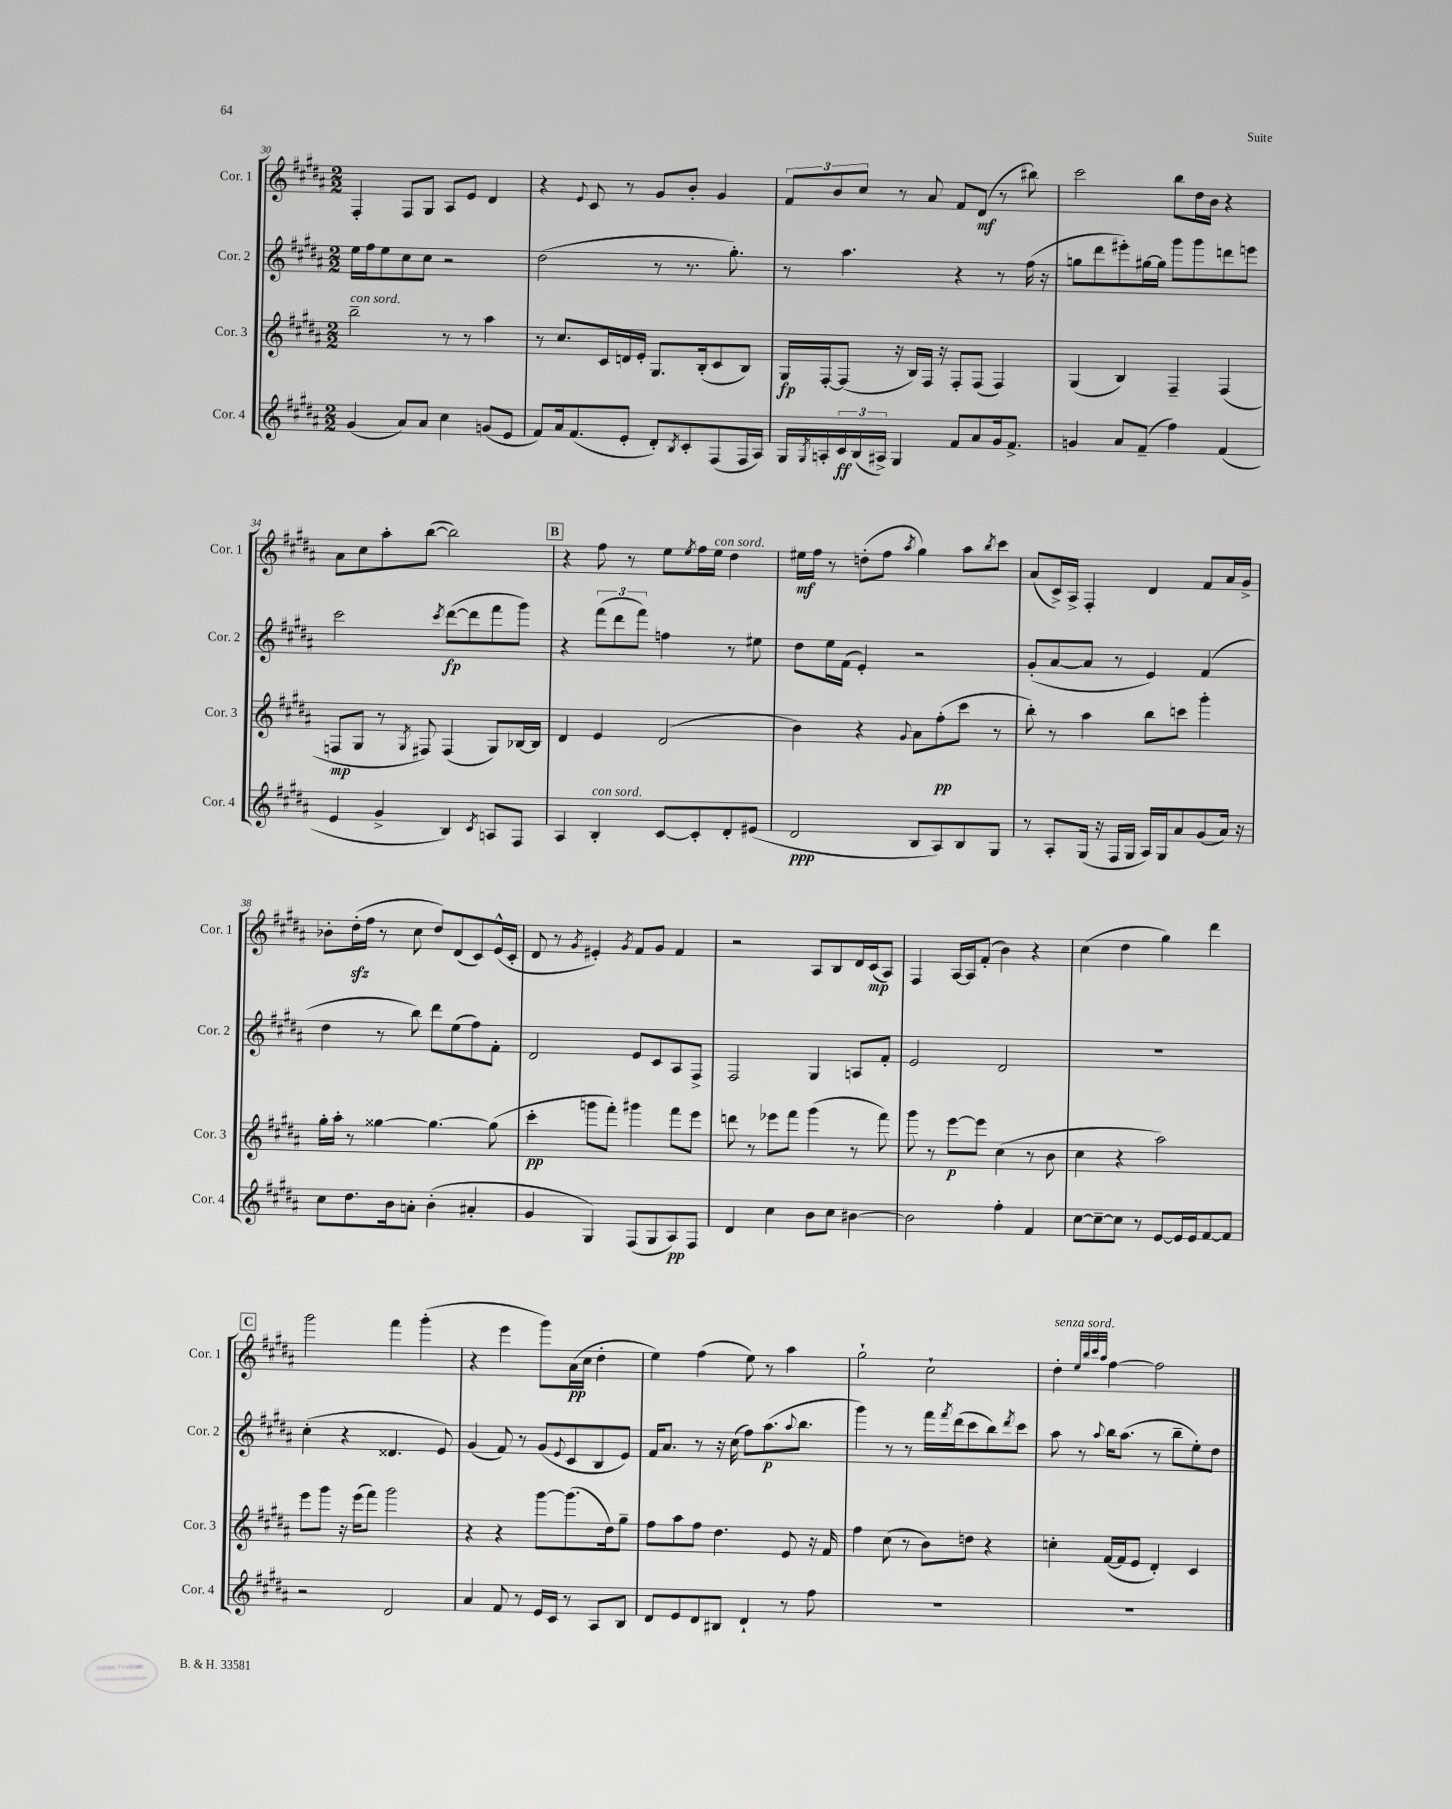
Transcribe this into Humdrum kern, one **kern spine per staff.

**kern	**kern	**kern	**kern
*staff4	*staff3	*staff2	*staff1
*clefG2	*clefG2	*clefG2	*clefG2
*k[f#c#g#d#a#]	*k[f#c#g#d#a#]	*k[f#c#g#d#a#]	*k[f#c#g#d#a#]
*M2/2	*M2/2	*M2/2	*M2/2
(4g#	2bb~	16ee	4F#'
.	.	16ff#	.
.	.	8ee	.
8a#)	.	8cc#	8F#
8a#	.	8cc#	8G#
4cc#	8r	2r	8A#
.	8r	.	8e
(8g	4aa#	.	4d#
8e	.	.	.
=	=	=	=
8f#)	8r	(2dd#	4r
16a#	8.cc#	.	.
(8.f#	.	.	.
.	.	.	8qqe
.	.	.	8c#
.	16c#	.	.
8e'	16d	.	8r
.	16e'	.	.
8d#')	8.G#	8r	8g#
8qB	.	.	.
8c#'	.	8.r	8b'
.	(16B'	.	.
(8F#	8c#	.	4g#
.	.	8.gg#')	.
16F#	8B)	.	.
16A#)	.	.	.
=	=	=	=
16G#	16G#	8r	12f#
8qG#	.	.	.
16A'	[16F#'	.	.
.	.	.	12b
24c#	(8F#]	4.aa#	.
(24B	.	.	12cc#
24A#^)	.	.	.
4G#	16r	.	8r
.	16B)	.	.
.	16F#	.	8a#
.	16r	.	.
8f#	8F#'	4r	8f#
8a#	(8F#	.	(8d#
16g#	4F#)	8r	8r
8.f#^	.	.	.
.	.	(16ff#	8bb#)
.	.	16r	.
=	=	=	=
4g	(4G#	8gg	2ccc#
.	.	8ddd#	.
8a#	4B)	8eee#')	.
(8f#~	.	[16gg#	.
.	.	16gg#]	.
4ff#)	4F#~	8ggg#	8bb
.	.	8ggg#	16dd#
.	.	.	16b
(4f#	(4F#	8ddd	4r
.	.	8eee	.
=	=	=	=
4e	8F	2ccc#	8a#
.	8G#	.	8cc#
4g#^	8r	.	8aa#'
.	8qG#	.	.
.	8F#)	.	([8bb
.	.	8qccc#	.
4B)	(4F#	([8ddd#	2bb])
.	.	8ddd#]	.
8qc#	.	.	.
8A	8G#)	8fff#	.
8F#	[16B-	8ggg#)	.
.	16B-]	.	.
=	=	=	=
4A#	4d#	4r	4r
4B'	4e	(12fff#	8ff#
.	.	12ddd#	.
.	.	.	8r
.	.	12fff#)	.
[8c#	(2d#	4ff	8ee
.	.	.	8qee
8c#']	.	.	16ff#
.	.	.	16ee
8d#'	.	8r	4dd#
(8e#	.	8ee#	.
=	=	=	=
2d#	4b)	8dd#	16ee#
.	.	.	16ff#
.	.	16ee	8r
.	.	(16f#	.
.	4r	4e')	(8dd'
.	.	.	8ff#
.	8qqg#	.	8qaa#
8B	8a#	2r	4gg#)
8A#)	(8ff#'	.	.
8B	8ccc#	.	8aa#
.	.	.	8qbb
8G#	8r	.	8ccc#
=	=	=	=
8r	8bb')	(8g#'	(8a#
8A#'	8r	[8a#	16c#^)
.	.	.	16A#^
(16G#	4aa#	8a#]	4F#'
16r	.	.	.
16F#	.	8r	.
16G#	.	.	.
16A#)	8bb	4e)	4d#
16G#	.	.	.
8a#	8ccc	.	.
(8g#	4ggg#'	(4f#	8f#
16a#)	.	.	16a#
16r	.	.	16g#^
=	=	=	=
8cc#	16gg#'	4dd#	8b-'
.	16aa#'	.	.
8.dd#	8r	.	(16dd#'
.	.	.	16ff#
.	[4gg##	8r	8r
16b	.	.	.
8a'	.	8bb)	8cc#
(4b'	4.gg##_	8ddd#	8dd#)
.	.	(8ee	(8d#
4a#'	.	8ff#)	8c#)
.	(8gg##]	8f#'	(16e^^
.	.	.	16c#'
=	=	=	=
4g#	4ccc#'	2d#	8d#
.	.	.	8r
.	.	.	8qg#
4G#)	8ggg	.	4e#')
.	8fff#')	.	.
.	.	.	8qg#
(8F#	4ggg#	8e	8f#
8G#	.	8c#	8g#
8A#)	8fff#	8A#	4f#
8F#	8eee	8F#^	.
=	=	=	=
4d#	8ddd	2F#	2r
.	8r	.	.
4cc#	8eee-	.	.
.	8fff#	.	.
8b	(4ggg#	4G#	8A#
8cc#	.	.	8B
[4b#	8r	8A	16d#
.	.	.	(16c#
.	8fff#)	8f#'	8A#)
=	=	=	=
2b#]	8ggg#	2e	4F#
.	8r	.	.
.	[8eee	.	[16A#
.	.	.	16A#]
.	8eee]	.	(8f#'
4ff#'	(4cc#	2d#	4b)
4f#	8r	.	4r
.	8b	.	.
=	=	=	=
[8cc#	4cc#	1r	(4cc#
8cc#~_	.	.	.
8cc#]	4r	.	4dd#
8r	.	.	.
[8e	2aa#)	.	4gg#)
16e]	.	.	.
16e	.	.	.
[8f#	.	.	4ddd#
8f#]	.	.	.
=	=	=	=
2r	8eee	(4cc#'	2ggg#
.	8ggg#	.	.
.	16r	4r	.
.	(16eee	.	.
.	8fff#)	.	.
2d#	2ggg#	4.d##	4fff#
.	.	.	(4ggg#'
.	.	8e)	.
=	=	=	=
4a#	4r	(4g#	4r
8f#	4r	8f#)	4eee
8r	.	8r	.
16e	[8ggg#	(8g#	8ggg#)
16c#	.	.	.
.	.	8qqe	.
8r	(8.ggg#]	8c#	(16a#
.	.	.	16cc#
8A#	.	8B	4dd#'
.	16dd#)	.	.
8B	8gg#~	8e)	.
=	=	=	=
8d#	8ff#	16f#	4ee)
.	.	8.a#	.
8e	8aa#	.	.
8d#	8ff#	8r	(4ff#
8B#	4.dd#	16r	.
.	.	(16cc#	.
4d#`	.	8ff#)	8ee)
.	.	(8.aa#	8r
8r	8e	.	4aa#
.	.	8qqaa#	.
.	.	8.bb	.
8ff#	16r	.	.
.	16f#	.	.
=	=	=	=
1r	4ff#	4ggg#)	2gg#`
.	(8cc#	8r	.
.	8r	8r	.
.	8b)	16fff#	2cc#`
.	.	8qfff#	.
.	.	(16ddd#	.
.	8dd	8ccc#	.
.	4r	8bb)	.
.	.	8qddd#	.
.	.	8ccc#	.
=	=	=	=
1r	4cc'	8aa#	4dd#'
.	.	8r	.
.	.	.	32qqee
.	.	.	32qqbb
.	.	.	32qqccc#
.	.	8qqaa#	32qqaa#
.	([16f#	16bb	[4ff#
.	16f#]	(8.aa#	.
.	8e	.	.
.	4d#')	8r	2ff#]
.	.	8bb~	.
.	4c#	8ee')	.
.	.	8dd#	.
==	==	==	==
*-	*-	*-	*-
